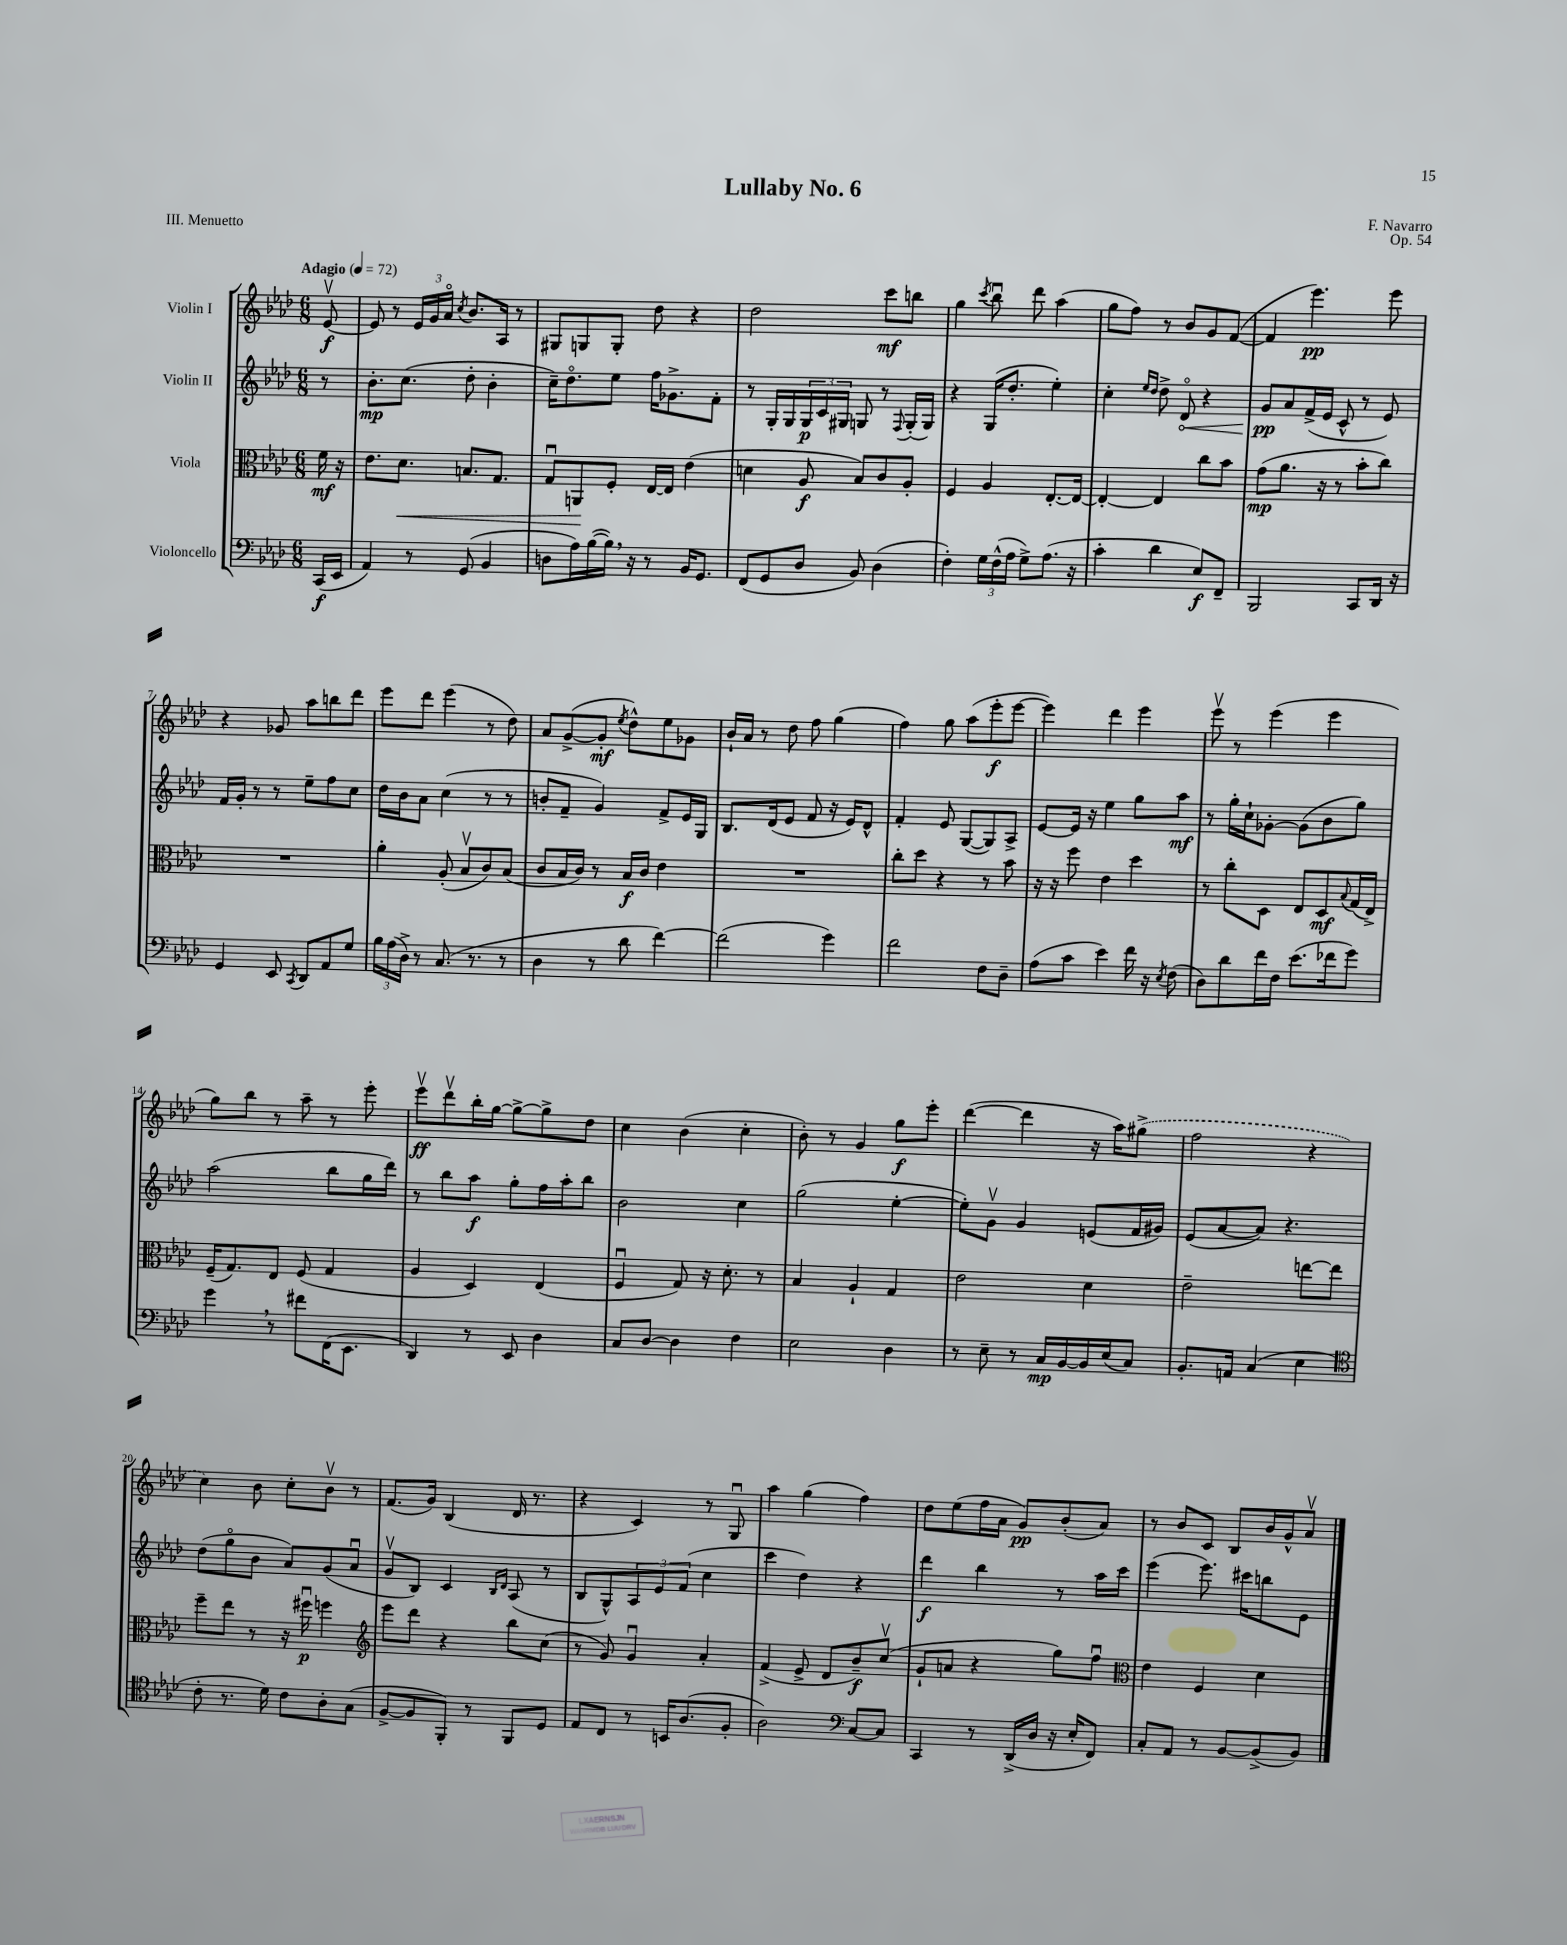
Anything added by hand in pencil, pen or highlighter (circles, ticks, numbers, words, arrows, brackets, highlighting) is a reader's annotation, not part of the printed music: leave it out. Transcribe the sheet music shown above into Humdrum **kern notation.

**kern	**dynam	**kern	**dynam	**kern	**dynam	**kern	**dynam
*part4	*part4	*part3	*part3	*part2	*part2	*part1	*part1
*staff4	*staff4	*staff3	*staff3	*staff2	*staff2	*staff1	*staff1
*I"Violoncello	*	*I"Viola	*	*I"Violin II	*	*I"Violin I	*
*clefF4	*	*clefC3	*	*clefG2	*	*clefG2	*
*k[b-e-a-d-]	*	*k[b-e-a-d-]	*	*k[b-e-a-d-]	*	*k[b-e-a-d-]	*
*M6/8	*	*M6/8	*	*M6/8	*	*M6/8	*
*MM72	*	*MM72	*	*MM72	*	*MM72	*
=	=	=	=	=	=	=	=
!	!	!	!	!	!	!LO:TX:a:B:t=Adagio	!
(16CC/LL	f	16f\	mf	8r	.	[8e-v/	f
16EE-/JJ	.	16r	.	.	.	.	.
=1	=1	=1	=1	=1	=1	=1	=1
4AA-/)	.	8.e-\L	.	8.b-'\L	mp	8e-/]	.
.	.	.	.	.	.	8r	.
!	!	!	!LO:HP:b	!	!	!	!
.	.	8.d-\J	<	(8.cc\J	.	.	.
8r	.	.	.	.	.	24e-/LL	.
.	.	.	.	.	.	24g/	.
.	.	.	.	.	.	24a-/JJ	.
.	.	.	.	.	.	8qcc/	.
(8GG/	.	8.Bn/L	.	8dd-'\	.	8.b-/L	.
4BB-/	.	.	.	4b-'\	.	.	.
.	.	8.G/J	.	.	.	16A-/Jk	.
.	.	.	.	.	.	8r	.
=2	=2	=2	=2	=2	=2	=2	=2
8Dn\L	.	8Gu/L	.	16cc~\KL)	.	8G#X/L	.
.	.	.	.	8.dd-\	.	.	.
16A-\L)	.	8AAn/	.	.	.	8Gn/	.
([16B-\	.	.	.	.	.	.	.
16B-,\JJ])	.	8F'/J	[	8ee-\J	.	8G'/J	.
16r	.	.	.	.	.	.	.
8r	.	[16E-/LL	.	16ff\KL	.	8dd-\	.
.	.	16E-/JJ]	.	8.g-X^\	.	.	.
16BB-/KL	.	(4e-\	.	.	.	4r	.
8.GG/J	.	.	.	.	.	.	.
.	.	.	.	8f'\J	.	.	.
=3	=3	=3	=3	=3	=3	=3	=3
(8FF/L	.	4dn\	.	8r	.	2dd-\	.
8GG/	.	.	.	16G'/LL	.	.	.
.	.	.	.	16G/	.	.	.
8D-/J	.	8A-/	f	24G/	p	.	.
.	.	.	.	24c/	.	.	.
.	.	.	.	24G#X/JJ	.	.	.
8BB-/)	.	8B-/L)	.	8Gn/	.	.	.
(4D-\	.	8c/	.	8r	.	8ccc\L	mf
.	.	.	.	8qqF/	.	.	.
.	.	8A-'/J	.	(16G'/LL	.	8bbn\J	.
.	.	.	.	16G/JJ)	.	.	.
=4	=4	=4	=4	=4	=4	=4	=4
4F'\)	.	4F/	.	4r	.	4gg\	.
.	.	.	.	.	.	8qccc/	.
24G\LL	.	4A-/	.	(16G/KL	.	8bb-u\	.
(24F^^\	.	.	.	.	.	.	.
.	.	.	.	8.dd-'/J	.	.	.
24A-\JJ	.	.	.	.	.	.	.
8G^\L)	.	.	.	.	.	8ddd-\	.
(8.A-\J	.	[8.E-'/L	.	4ee-'\)	.	(4aa-\	.
16r	.	16E-/Jk_	.	.	.	.	.
=5	=5	=5	=5	=5	=5	=5	=5
4c'\	.	4E-'/_	.	4cc'\	.	8gg\L	.
.	.	.	.	.	.	8ff\J)	.
.	.	.	.	16qqee-/LL	.	.	.
.	.	.	.	16qqdd-/JJ	.	.	.
4d-\	.	4E-/]	.	8dd-^\	.	8r	.
!	!	!	!	!	!LO:HP:b	!	!
.	.	.	.	8d-/	<	8b-/L	.
8E-/L)	f	8cc\L	.	4r	.	8g/	.
8FF~/J	.	8b-\J	.	.	.	([8f/J	.
=6	=6	=6	=6	=6	=6	=6	=6
2BBB-/	.	(8g\L	mp	8g/L	pp	4f/]	.
.	.	8.a-\J	.	8a-/	[	.	.
.	.	.	.	(16f^/L	.	4.eee-\)	pp
.	.	16r	.	16e-/JJ	.	.	.
.	.	8r	.	8c^^/	.	.	.
8CC/L	.	8b-'\L	.	8r	.	.	.
16DD-/Jk	.	8cc\J)	.	8e-/)	.	8eee-\	.
16r	.	.	.	.	.	.	.
!!LO:LB:g=z
=7	=7	=7	=7	=7	=7	=7	=7
4GG/	.	2.r	.	16f/LL	.	4r	.
.	.	.	.	16g'/JJ	.	.	.
.	.	.	.	8r	.	.	.
8EE-/	.	.	.	8r	.	8g-X/	.
8qCC/	.	.	.	.	.	.	.
8DD-/L	.	.	.	8ee-~\L	.	8aa-\L	.
8AA-/	.	.	.	8ff\	.	8bbn\	.
8G/J	.	.	.	8cc\J	.	8ddd-\J	.
=8	=8	=8	=8	=8	=8	=8	=8
24B-\LL	.	4a-'\	.	16dd-\LL	.	8eee-\L	.
(24A-\	.	.	.	.	.	.	.
.	.	.	.	16b-\J	.	.	.
24D-^\JJ)	.	.	.	.	.	.	.
8r	.	.	.	8a-\J	.	8ddd-\J	.
(8.C/	.	(8A-'/	.	(4cc\	.	(4eee-\	.
.	.	8B-v/L	.	.	.	.	.
8.r	.	.	.	.	.	.	.
.	.	8c/)	.	8r	.	8r	.
8r	.	(8B-/J	.	8r	.	8dd-\)	.
=9	=9	=9	=9	=9	=9	=9	=9
4D-\	.	8c/L	.	8bn'/L	.	8a-/L	.
.	.	16B-/L	.	8f~/J	.	([8g^/	.
.	.	16c/JJ)	.	.	.	.	.
8r	.	8r	.	4g/)	.	8g'/J]	mf
.	.	.	.	.	.	8qee-/	.
8d-\	.	16B-/LL	f	.	.	8dd-^^\L)	.
.	.	16c/JJ	.	.	.	.	.
[4f\)	.	4e-\	.	8f^/L	.	8ee-\	.
.	.	.	.	16e-/L	.	8g-X\J	.
.	.	.	.	16G/JJ	.	.	.
=10	=10	=10	=10	=10	=10	=10	=10
(2f\]	.	2.r	.	8.B-/L	.	16b-`/LL	.
.	.	.	.	.	.	16a-/JJ	.
.	.	.	.	.	.	8r	.
.	.	.	.	(16d-/k	.	.	.
.	.	.	.	8e-/J	.	8dd-\	.
.	.	.	.	8f/	.	8ff\	.
4g\)	.	.	.	16r	.	(4gg\	.
.	.	.	.	16e-/KL)	.	.	.
.	.	.	.	8d-^^/J	.	.	.
=11	=11	=11	=11	=11	=11	=11	=11
2f\	.	8cc'\L	.	4f'/	.	4ff\)	.
.	.	8dd-\J	.	.	.	.	.
.	.	4r	.	8e-/	.	8gg\	.
.	.	.	.	([8G/L	.	(8aa-\L	.
8F\L	.	8r	.	8G/])	.	8eee-'\	f
8D-~\J	.	8b-\	.	8A-^/J	.	[8eee-\J	.
=12	=12	=12	=12	=12	=12	=12	=12
(8A-\L	.	16r	.	[8e-/L	.	4eee-\])	.
.	.	16r	.	.	.	.	.
8c\J	.	8ff\	.	16e-/Jk]	.	.	.
.	.	.	.	16r	.	.	.
4e-\)	.	4e-\	.	4ee-\	.	4ddd-\	.
16f\	.	4dd-\	.	8gg\L	.	4eee-\	.
16r	.	.	.	.	.	.	.
8qE-/	.	.	.	.	.	.	.
(8F\	.	.	.	8aa-\J	mf	.	.
=13	=13	=13	=13	=13	=13	=13	=13
8D-\L)	.	8r	.	8r	.	8eee-v\	.
8d-\	.	8cc'\L	.	16gg'\LL	.	8r	.
.	.	.	.	16cc`\J	.	.	.
16f\L	.	8D-\J	.	[8g-X'\J	.	(4eee-\	.
16F\JJ	.	.	.	.	.	.	.
(8.e-\L	.	8E-/L	.	(8g-\L]	.	.	.
.	.	8D-/	mf	8b-\	.	4eee-\	.
16f-X\k	.	.	.	.	.	.	.
.	.	8qqB-/	.	.	.	.	.
8g\J)	.	(16G/L	.	8gg\J)	.	.	.
.	.	16E-^/JJ)	.	.	.	.	.
!!LO:LB:g=z
=14	=14	=14	=14	=14	=14	=14	=14
4g,\	.	(16F~/KL	.	(2aa-\	.	8gg\L)	.
.	.	8.G/)	.	.	.	.	.
.	.	.	.	.	.	8bb-\J	.
8r	.	8E-/J	.	.	.	8r	.
8f#X\L	.	(8F/	.	.	.	8aa-~\	.
(16FF\K	.	4G/	.	8bb-\L	.	8r	.
8.EE-\J	.	.	.	.	.	.	.
.	.	.	.	16gg\L	.	8eee-'\	.
.	.	.	.	16ddd-\JJ)	.	.	.
=15	=15	=15	=15	=15	=15	=15	=15
4DD-/)	.	4A-/	.	8r	.	8eee-v\L	ff
.	.	.	.	8bb-\L	.	8ddd-v\	.
8r	.	4D-/)	.	8aa-\J	f	16bb-'\L	.
.	.	.	.	.	.	[16gg\JJ	.
8EE-/	.	.	.	8gg'\L	.	8gg^\L_	.
4D-\	.	(4E-/	.	16ff\L	.	8gg^\]	.
.	.	.	.	16aa-'\J	.	.	.
.	.	.	.	8bb-\J	.	8dd-\J	.
=16	=16	=16	=16	=16	=16	=16	=16
8C/L	.	4Fu/	.	2b-\	.	4cc\	.
[8D-/J	.	.	.	.	.	.	.
4D-\]	.	8G/)	.	.	.	(4b-\	.
.	.	16r	.	.	.	.	.
.	.	8.d-'\	.	.	.	.	.
4F\	.	.	.	4cc\	.	4cc'\	.
.	.	8r	.	.	.	.	.
=17	=17	=17	=17	=17	=17	=17	=17
2E-\	.	4B-/	.	(2gg\	.	8b-'\)	.
.	.	.	.	.	.	8r	.
.	.	4A-`/	.	.	.	4g/	.
4D-\	.	4G/	.	[4ee-'\	.	8gg\L	f
.	.	.	.	.	.	8eee-'\J	.
=18	=18	=18	=18	=18	=18	=18	=18
8r	.	2e-\	.	8ee-'\L])	.	([4ddd-\	.
8E-~\	.	.	.	8gv\J	.	.	.
8r	.	.	.	4g/	.	4ddd-\]	.
16C/LL	mp	.	.	.	.	.	.
[16BB-/	.	.	.	.	.	.	.
16BB-/]	.	4d-\	.	(8en/L	.	16r	.
(16E-/J	.	.	.	.	.	16aa-\KL)	.
8C/J)	.	.	.	16f/L	.	(8gg#X^\J	.
.	.	.	.	16g#X/JJ)	.	.	.
=19	=19	=19	=19	=19	=19	=19	=19
8.BB-'/L	.	2e-~\	.	(8e-/L	.	2ff\	.
.	.	.	.	[8a-/	.	.	.
16AAn/Jk	.	.	.	.	.	.	.
(4C/	.	.	.	8a-/J])	.	.	.
.	.	.	.	4.r	.	.	.
4E-\	.	[8een\L	.	.	.	4r	.
.	.	8ee\J]	.	.	.	.	.
!!LO:LB:g=z
=20	=20	=20	=20	=20	=20	=20	=20
*clefC4	*	*	*	*	*	*	*
8c'\	.	8ff~\L	.	(8dd-\L	.	4cc\)	.
8.r	.	8ee-\J	.	8gg\	.	.	.
.	.	8r	.	8b-\J	.	8b-\	.
16d-\)	.	.	.	.	.	.	.
8c\L	.	16r	.	8a-/L)	.	8cc'\L	.
.	.	16ff#Xu\	p	.	.	.	.
8A-'\	.	4ffn\	.	(8g/	.	8b-v\J	.
(8G\J	.	.	.	8a-u/J	.	8r	.
=21	=21	=21	=21	=21	=21	=21	=21
*	*	*clefG2	*	*	*	*	*
[8F^/L	.	8eee-\L	.	8gv/L	.	(8.f/L	.
8F/]	.	8ddd-\J	.	8B-/J)	.	.	.
.	.	.	.	.	.	16g/Jk)	.
8FF'/J)	.	4r	.	4c/	.	(4B-/	.
8r	.	.	.	.	.	.	.
.	.	.	.	16qqB-/LL	.	.	.
.	.	.	.	16qqd-/JJ	.	.	.
8FF/L	.	8bb-\L	.	(8A-/	.	16d-/	.
.	.	.	.	.	.	8.r	.
8D-/J	.	(8cc\J	.	8r	.	.	.
=22	=22	=22	=22	=22	=22	=22	=22
8E-/L	.	8r	.	8B-/L	.	4r	.
8C/J	.	8g/)	.	8G^^/)	.	.	.
8r	.	4gu/	.	12A-/	.	4c/)	.
.	.	.	.	12e-/	.	.	.
16BBn/KL	.	.	.	.	.	.	.
.	.	.	.	(12f/J	.	.	.
(8.A-/	.	.	.	.	.	.	.
.	.	4a-'/	.	4cc\	.	8r	.
8F'/J	.	.	.	.	.	8Gu/	.
=23	=23	=23	=23	=23	=23	=23	=23
2A-\)	.	(4f^/	.	4ccc\	.	4aa-\	.
.	.	8e-^/	.	4dd-\)	.	(4gg\	.
.	.	8d-/L	.	.	.	.	.
*clefF4	*	*	*	*	*	*	*
[8C/L	.	8b-~/)	f	4r	.	4ff\)	.
8C/J]	.	(8ccv/J	.	.	.	.	.
=24	=24	=24	=24	=24	=24	=24	=24
4CC/	.	8g`/L	.	4ddd-\	f	8dd-\L	.
.	.	8an/J	.	.	.	(8ee-\	.
8r	.	4r	.	4bb-\	.	16ff\L	.
.	.	.	.	.	.	16a-\JJ	.
(16DD-^/LL	.	.	.	.	.	8g/L)	pp
16D-/JJ	.	.	.	.	.	.	.
16r	.	8gg\L)	.	8r	.	(8b-'/	.
16E-'/KL	.	.	.	.	.	.	.
8FF/J)	.	8ffu\J	.	16aa-\LL	.	8a-/J)	.
.	.	.	.	16ccc\JJ	.	.	.
=25	=25	=25	=25	=25	=25	=25	=25
*	*	*clefC3	*	*	*	*	*
8C'/L	.	4e-\	.	(4eee-\	.	8r	.
8AA-/J	.	.	.	.	.	8b-/L	.
8r	.	4F/	.	8.eee-\)	.	8c/J	.
[8BB-/L	.	.	.	.	.	8B-/L	.
.	.	.	.	16ccc#X\KL	.	.	.
(8BB-^/]	.	4d-\	.	8bbn\	.	16b-/L	.
.	.	.	.	.	.	16g^^/J	.
8BB-/J)	.	.	.	8e-\J	.	8a-v/J	.
==	==	==	==	==	==	==	==
*-	*-	*-	*-	*-	*-	*-	*-
